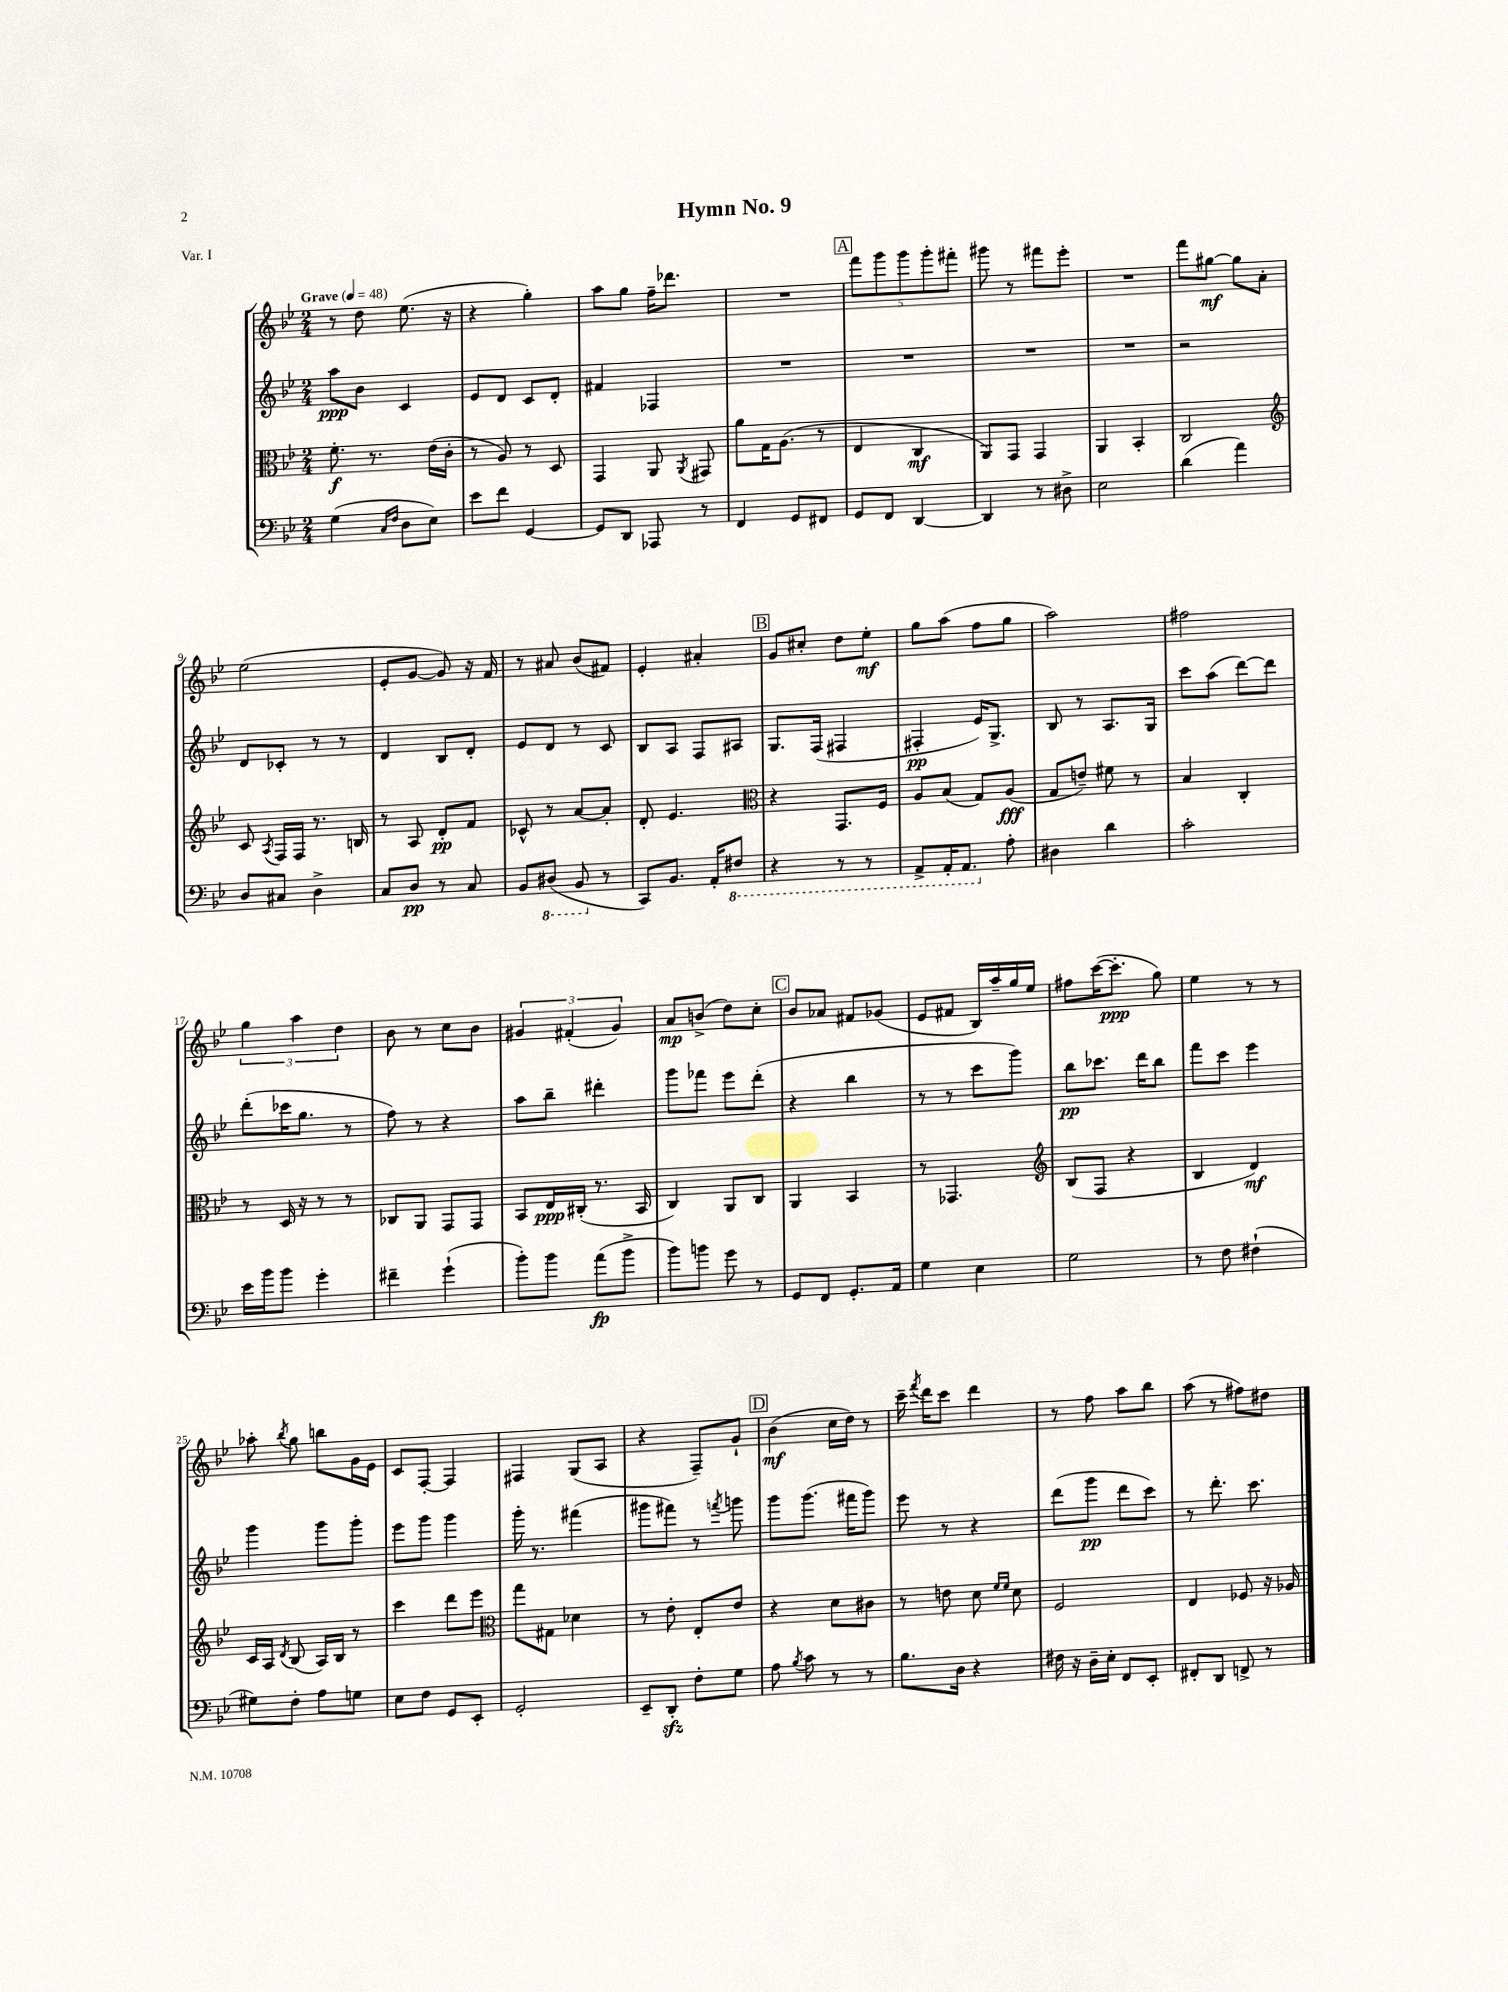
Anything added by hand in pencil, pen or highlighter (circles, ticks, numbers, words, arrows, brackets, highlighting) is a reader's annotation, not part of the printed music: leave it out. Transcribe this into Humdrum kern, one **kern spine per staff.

**kern	**dynam	**kern	**dynam	**kern	**dynam	**kern	**dynam
*part4	*part4	*part3	*part3	*part2	*part2	*part1	*part1
*staff4	*staff4	*staff3	*staff3	*staff2	*staff2	*staff1	*staff1
*clefF4	*	*clefC3	*	*clefG2	*	*clefG2	*
*k[b-e-]	*	*k[b-e-]	*	*k[b-e-]	*	*k[b-e-]	*
*M2/4	*	*M2/4	*	*M2/4	*	*M2/4	*
*MM48	*	*MM48	*	*MM48	*	*MM48	*
=1	=1	=1	=1	=1	=1	=1	=1
!	!	!	!	!	!	!LO:TX:a:B:t=Grave	!
(4G\	.	8.f'\	f	8aa\L	ppp	8r	.
.	.	.	.	8b-\J	.	8dd\	.
.	.	8.r	.	.	.	.	.
16qqC/LL	.	.	.	.	.	.	.
16qqF/JJ	.	.	.	.	.	.	.
8D\L	.	.	.	4c/	.	(8.ee-\	.
8E-\J)	.	(16e-\LL	.	.	.	.	.
.	.	16c'\JJ	.	.	.	16r	.
=2	=2	=2	=2	=2	=2	=2	=2
8e-\L	.	8r	.	8e-/L	.	4r	.
8f\J	.	8A/)	.	8d/J	.	.	.
[4GG/	.	8r	.	8c/L	.	4gg'\)	.
.	.	8D/	.	8d'/J	.	.	.
=3	=3	=3	=3	=3	=3	=3	=3
8GG/L]	.	4GG/	.	4f#X/	.	8aa\L	.
8DD/J	.	.	.	.	.	8gg\J	.
8AAA-X/	.	8AA/	.	4F-X/	.	16ff~\KL	.
.	.	.	.	.	.	8.ddd-X\J	.
.	.	8qAA/	.	.	.	.	.
8r	.	8GG#X/	.	.	.	.	.
=4	=4	=4	=4	=4	=4	=4	=4
4FF/	.	8a\L	.	2r	.	2r	.
.	.	16G\K	.	.	.	.	.
.	.	(8.A\J	.	.	.	.	.
8GG/L	.	.	.	.	.	.	.
8FF#X/J	.	8r	.	.	.	.	.
!!LO:REH:place=s1:t=A
=5	=5	=5	=5	=5	=5	=5	=5
8GG/L	.	4E-/	.	2r	.	10fff\L	.
.	.	.	.	.	.	10ggg\	.
8FF/J	.	.	.	.	.	.	.
.	.	.	.	.	.	10ggg\	.
[4DD/	.	4C/	mf	.	.	.	.
.	.	.	.	.	.	10ggg'\	.
.	.	.	.	.	.	10fff#X'\J	.
=6	=6	=6	=6	=6	=6	=6	=6
4DD/]	.	8AA/L)	.	2r	.	8ggg#X\	.
.	.	8GG/J	.	.	.	8r	.
8r	.	4GG/	.	.	.	8fff#X\L	.
8D#X^\	.	.	.	.	.	8eee-'\J	.
=7	=7	=7	=7	=7	=7	=7	=7
2E-\	.	4AA/	.	2r	.	2r	.
.	.	4BB-'/	.	.	.	.	.
=8	=8	=8	=8	=8	=8	=8	=8
(4d\	.	2C/	.	2r	.	8fff\L	.
.	.	.	.	.	.	[8gg#X\J	mf
4a\)	.	.	.	.	.	8gg#\L]	.
.	.	.	.	.	.	8a'\J	.
!!LO:LB:g=z
=9	=9	=9	=9	=9	=9	=9	=9
*	*	*clefG2	*	*	*	*	*
8D/L	.	8c/	.	8d/L	.	(2ee-\	.
.	.	8qA/	.	.	.	.	.
8C#X/J	.	16F/LL	.	8c-X'/J	.	.	.
.	.	16F/JJ	.	.	.	.	.
4D^\	.	8.r	.	8r	.	.	.
.	.	.	.	8r	.	.	.
.	.	16Bn/	.	.	.	.	.
=10	=10	=10	=10	=10	=10	=10	=10
8C/L	.	8r	.	4d/	.	8e-'/L	.
8D/J	pp	8A/	.	.	.	[8g/J	.
8r	.	8d'/L	pp	8B-/L	.	8g/])	.
8C/	.	8f/J	.	8d'/J	.	16r	.
.	.	.	.	.	.	16f/	.
=11	=11	=11	=11	=11	=11	=11	=11
8BB-/L	.	8c-X^^/	.	8e-/L	.	8r	.
*8ba	*	*	*	*	*	*	*
(8DD#X/J	.	8r	.	8d/J	.	8a#X/	.
8BBB-/	.	[8a/L	.	8r	.	(8b-/L	.
*X8ba	*	*	*	*	*	*	*
8r	.	8a'/J]	.	8c/	.	8f#X/J)	.
=12	=12	=12	=12	=12	=12	=12	=12
8CC/L)	.	8d'/	.	8B-/L	.	4e-'/	.
8.BB-/J	.	4.e-/	.	8A/J	.	.	.
.	.	.	.	8F/L	.	4a#X'/	.
16AA'/KL	.	.	.	.	.	.	.
*8ba	*	*	*	*	*	*	*
8FF#X/J	.	.	.	8A#X/J	.	.	.
!!LO:REH:place=s1:t=B
=13	=13	=13	=13	=13	=13	=13	=13
*	*	*clefC3	*	*	*	*	*
4r	.	4r	.	8.G/L	.	8g/L	.
.	.	.	.	.	.	8cc#X'/J	.
.	.	.	.	(16F/Jk	.	.	.
8r	.	8.GG/L	.	4F#X/	.	8dd\L	.
8r	.	.	.	.	.	8ee-'\J	mf
.	.	16F/Jk	.	.	.	.	.
=14	=14	=14	=14	=14	=14	=14	=14
8AAA^/L	.	8A/L	.	4F#X'/	pp	8gg\L	.
16AAA'/K	.	(8B-/J	.	.	.	(8aa\J	.
8.AAA/J	.	.	.	.	.	.	.
.	.	8G/L)	.	16e-/KL)	.	8ff\L	.
.	.	.	.	8.G^/J	.	.	.
*X8ba	*	*	*	*	*	*	*
8A'\	.	(8A/J	fff	.	.	8gg\J	.
=15	=15	=15	=15	=15	=15	=15	=15
4D#X\	.	8G/L	.	8B-/	.	2aa\)	.
.	.	8en~/J)	.	8r	.	.	.
4d\	.	8f#X\	.	8.A/L	.	.	.
.	.	8r	.	.	.	.	.
.	.	.	.	16G/Jk	.	.	.
=16	=16	=16	=16	=16	=16	=16	=16
2c'\	.	4B-/	.	8ccc\L	.	2ff#X\	.
.	.	.	.	(8aa\J	.	.	.
.	.	4C'/	.	[8ddd\L)	.	.	.
.	.	.	.	8ddd\J]	.	.	.
!!LO:LB:g=z
=17	=17	=17	=17	=17	=17	=17	=17
16e-\LL	.	8r	.	(8ddd'\L	.	6gg\	.
16b-\J	.	.	.	.	.	.	.
8b-\J	.	16D/	.	16ccc-X\K	.	.	.
.	.	.	.	.	.	6aa\	.
.	.	16r	.	8.gg\J	.	.	.
4g'\	.	8r	.	.	.	.	.
.	.	.	.	.	.	6dd\	.
.	.	8r	.	8r	.	.	.
=18	=18	=18	=18	=18	=18	=18	=18
4f#X~\	.	8C-X/L	.	8ff\)	.	8b-\	.
.	.	8AA/J	.	8r	.	8r	.
(4g`\	.	8GG/L	.	4r	.	8cc\L	.
.	.	8GG/J	.	.	.	8b-\J	.
=19	=19	=19	=19	=19	=19	=19	=19
8b-'\L)	.	8BB-/L	.	8aa\L	.	6g#X/	.
8b-\J	.	16E-/L	ppp	8bb-~\J	.	.	.
.	.	.	.	.	.	(6f#X'/	.
.	.	(16C#X'/JJ	.	.	.	.	.
(8a\L	fp	8.r	.	4ddd#X'\	.	.	.
.	.	.	.	.	.	6g#/)	.
8b-^\J	.	.	.	.	.	.	.
.	.	16BB-/	.	.	.	.	.
=20	=20	=20	=20	=20	=20	=20	=20
8b-\L)	.	4C/)	.	8ggg\L	.	8a/L	mp
8bn\J	.	.	.	8fff-X\J	.	(8bn^/J	.
8g\	.	8AA/L	.	8eee-\L	.	8dd\L)	.
8r	.	8C/J	.	(8ddd'\J	.	8cc'\J	.
!!LO:REH:place=s1:t=C
=21	=21	=21	=21	=21	=21	=21	=21
8GG/L	.	4AA/	.	4r	.	8b-/L	.
8FF/J	.	.	.	.	.	8a-X/J	.
8.GG'/L	.	4BB-/	.	4bb-\	.	8f#X/L	.
.	.	.	.	.	.	(8g-X/J	.
16AA/Jk	.	.	.	.	.	.	.
=22	=22	=22	=22	=22	=22	=22	=22
4G\	.	8r	.	8r	.	8e-/L	.
.	.	4.GG-X/	.	8r	.	8f#X/J	.
4E-\	.	.	.	8ccc\L	.	16B-/LL)	.
.	.	.	.	.	.	16aa~/	.
.	.	.	.	8ggg\J)	.	16gg/	.
.	.	.	.	.	.	16ee-/JJ	.
=23	=23	=23	=23	=23	=23	=23	=23
*	*	*clefG2	*	*	*	*	*
2G\	.	(8B-/L	.	8bb-\L	pp	8ff#X\L	.
.	.	8F/J	.	8.ccc-X\J	.	([16ccc\K	.
.	.	.	.	.	.	8.ccc'\J]	ppp
.	.	4r	.	.	.	.	.
.	.	.	.	16ddd\KL	.	.	.
.	.	.	.	8bb-\J	.	8gg\)	.
=24	=24	=24	=24	=24	=24	=24	=24
8r	.	4B-/	.	8fff\L	.	4ee-\	.
8F\	.	.	.	8ccc\J	.	.	.
(4F#X`\	.	4d/)	mf	4eee-\	.	8r	.
.	.	.	.	.	.	8r	.
!!LO:LB:g=z
=25	=25	=25	=25	=25	=25	=25	=25
8G#X\L)	.	16c/LL	.	4ggg\	.	8aa-X'\	.
.	.	16A/JJ	.	.	.	.	.
.	.	8qd/	.	.	.	8qbb-/	.
8F'\J	.	(8B-/	.	.	.	8gg\	.
8A\L	.	16A/LL)	.	8ggg\L	.	8bbn\L	.
.	.	16B-/JJ	.	.	.	.	.
8Gn\J	.	8r	.	8ggg'\J	.	16g\L	.
.	.	.	.	.	.	16e-\JJ	.
=26	=26	=26	=26	=26	=26	=26	=26
8E-\L	.	4ccc\	.	8eee-\L	.	8c/L	.
8F\J	.	.	.	8ggg\J	.	[8F'/J	.
8GG/L	.	8ddd\L	.	4ggg\	.	4F/]	.
8EE-'/J	.	8eee-\J	.	.	.	.	.
=27	=27	=27	=27	=27	=27	=27	=27
*	*	*clefC3	*	*	*	*	*
2GG'/	.	8gg\L	.	16ggg'\	.	4F#X/	.
.	.	.	.	8.r	.	.	.
.	.	8G#X\J	.	.	.	.	.
.	.	4d-X\	.	(4fff#X\	.	(8G/L	.
.	.	.	.	.	.	8A/J	.
=28	=28	=28	=28	=28	=28	=28	=28
8EE-~/L	.	8r	.	8ggg#X\L	.	4r	.
8DDzz'/J	.	8e-'\	.	8fff#X\J)	.	.	.
8F'\L	.	8E-'/L	.	8r	.	8F~/L)	.
.	.	.	.	8qfffn/	.	.	.
8G\J	.	8e-/J	.	8gggn\	.	8g`/J	.
!!LO:REH:place=s1:t=D
=29	=29	=29	=29	=29	=29	=29	=29
8A\	.	4r	.	8ggg\L	.	(4b-\	mf
8qB-/	.	.	.	.	.	.	.
8c\	.	.	.	(8.ggg\J	.	.	.
8r	.	8d\L	.	.	.	16cc\LL	.
.	.	.	.	16fff#X\KL	.	16dd\JJ)	.
8r	.	8c#X\J	.	8ggg\J)	.	8r	.
=30	=30	=30	=30	=30	=30	=30	=30
8.B-\L	.	8r	.	8eee-\	.	16ccc~\	.
.	.	.	.	.	.	8qfff/	.
.	.	.	.	.	.	16ddd\KL	.
.	.	8en\	.	8r	.	8ccc\J	.
16D\Jk	.	.	.	.	.	.	.
4r	.	8d\	.	4r	.	4ddd\	.
.	.	16qqf/LL	.	.	.	.	.
.	.	16qqf/JJ	.	.	.	.	.
.	.	8d\	.	.	.	.	.
=31	=31	=31	=31	=31	=31	=31	=31
16F#X\	.	2F/	.	(8ddd\L	.	8r	.
16r	.	.	.	.	.	.	.
16D~\LL	.	.	.	8ggg\J	pp	8ff\	.
16E-'\JJ	.	.	.	.	.	.	.
8FF/L	.	.	.	8ddd\L	.	8aa\L	.
8EE-'/J	.	.	.	8ccc\J)	.	8bb-\J	.
=32	=32	=32	=32	=32	=32	=32	=32
8FF#X'/L	.	4E-/	.	8r	.	(8aa\	.
8DD/J	.	.	.	8.ddd'\	.	8r	.
8FFn^/	.	8F-X/	.	.	.	8ff#X\L)	.
.	.	.	.	8.ccc\	.	.	.
8r	.	16r	.	.	.	8dd#X\J	.
.	.	16A-X/	.	.	.	.	.
==	==	==	==	==	==	==	==
*-	*-	*-	*-	*-	*-	*-	*-
